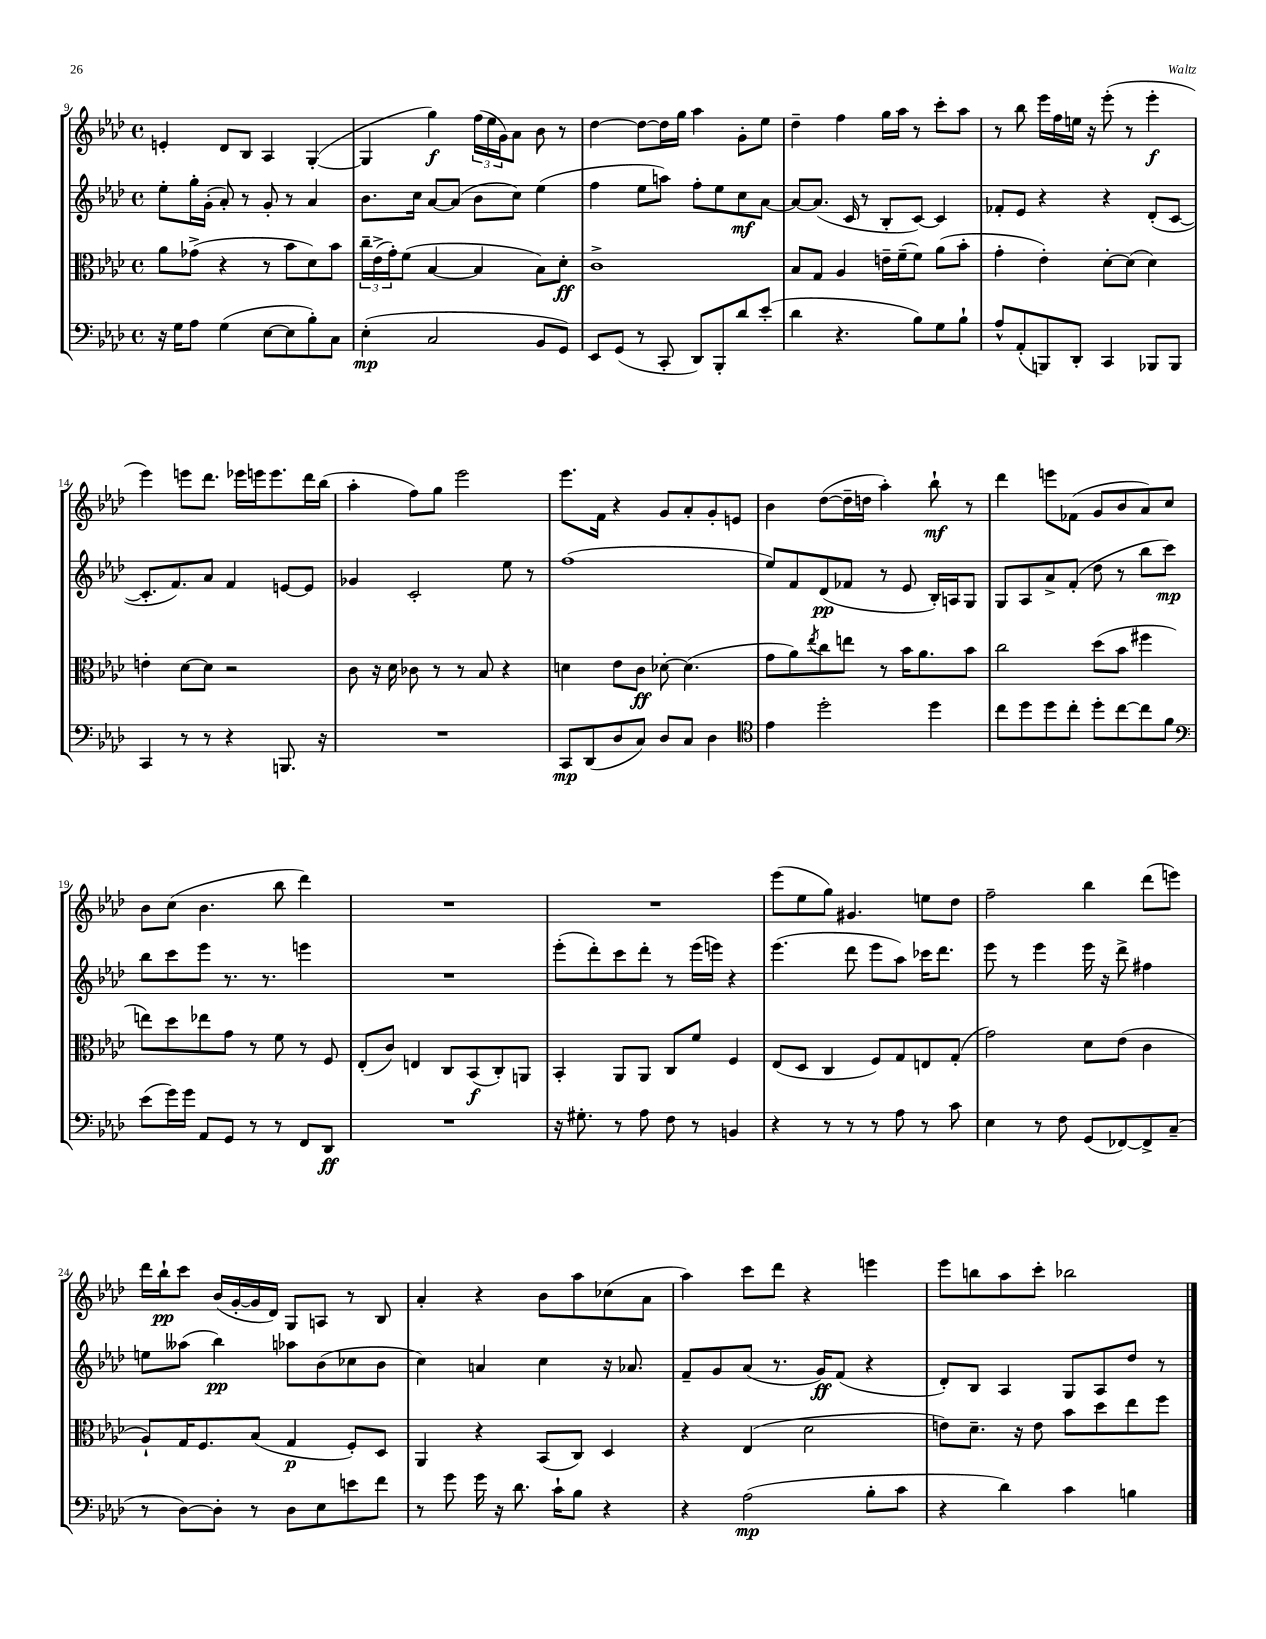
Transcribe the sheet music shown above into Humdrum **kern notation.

**kern	**dynam	**kern	**dynam	**kern	**dynam	**kern	**dynam
*part4	*part4	*part3	*part3	*part2	*part2	*part1	*part1
*staff4	*staff4	*staff3	*staff3	*staff2	*staff2	*staff1	*staff1
*clefF4	*	*clefC3	*	*clefG2	*	*clefG2	*
*k[b-e-a-d-]	*	*k[b-e-a-d-]	*	*k[b-e-a-d-]	*	*k[b-e-a-d-]	*
*M4/4	*	*M4/4	*	*M4/4	*	*M4/4	*
*met(c)	*	*met(c)	*	*met(c)	*	*met(c)	*
=9	=9	=9	=9	=9	=9	=9	=9
16r	.	8a-\L	.	8ee-'\L	.	4en'/	.
16G\KL	.	.	.	.	.	.	.
8A-\J	.	(8g-X^\J	.	16gg'\L	.	.	.
.	.	.	.	(16g'\JJ	.	.	.
(4G\	.	4r	.	8a-'/)	.	8d-/L	.
.	.	.	.	8r	.	8B-/J	.
[8E-\L	.	8r	.	8g'/	.	4A-/	.
8E-\]	.	8b-\L	.	8r	.	.	.
8B-'\)	.	8d-\)	.	4a-/	.	([4G'/	.
8C\J	.	8b-\J	.	.	.	.	.
=10	=10	=10	=10	=10	=10	=10	=10
(4E-'\	mp	24cc~\LL	.	8.b-\L	.	4G/]	.
.	.	(24e-^\	.	.	.	.	.
.	.	24g'\J)	.	.	.	.	.
.	.	(8f\J	.	.	.	.	.
.	.	.	.	16cc\Jk	.	.	.
2C/	.	[4B-/	.	[8a-/L	.	4gg\)	f
.	.	.	.	(8a-/J]	.	.	.
.	.	4B-/]	.	8b-\L	.	(24ff\LL	.
.	.	.	.	.	.	24ee-\	.
.	.	.	.	.	.	24g\J)	.
.	.	.	.	8cc\J)	.	8a-\J	.
8BB-/L	.	8B-\L)	.	(4ee-\	.	8b-\	.
8GG/J)	.	8d-'\J	ff	.	.	8r	.
=11	=11	=11	=11	=11	=11	=11	=11
8EE-/L	.	1c^	.	4ff\	.	[4dd-\	.
(8GG/J	.	.	.	.	.	.	.
8r	.	.	.	8ee-\L	.	8dd-\L_	.
8CC'/	.	.	.	8aan\J)	.	16dd-\L]	.
.	.	.	.	.	.	16gg\JJ	.
8DD-/L)	.	.	.	8ff'\L	.	4aa-\	.
8BBB-'/	.	.	.	8ee-\	.	.	.
8d-/	.	.	.	8cc\	mf	8g'\L	.
(8e-'/J	.	.	.	[8a-\J	.	8ee-\J	.
=12	=12	=12	=12	=12	=12	=12	=12
4d-\	.	8B-/L	.	8a-/L_	.	4dd-~\	.
.	.	8G/J	.	(8.a-/J]	.	.	.
4.r	.	4A-/	.	.	.	4ff\	.
.	.	.	.	16c/	.	.	.
.	.	.	.	8r	.	.	.
.	.	16en~\LL	.	8B-'/L	.	16gg\LL	.
.	.	(16f~\J	.	.	.	16aa-\JJ	.
8B-\L)	.	8f\J)	.	[8c/J)	.	8r	.
8G\	.	(8a-\L	.	4c/]	.	8ccc'\L	.
8B-`\J	.	8b-'\J	.	.	.	8aa-\J	.
=13	=13	=13	=13	=13	=13	=13	=13
8A-^^/L	.	4g'\	.	8f-X'/L	.	8r	.
(8AA-'/	.	.	.	8e-/J	.	8bb-\	.
8BBBn/)	.	4e-'\)	.	4r	.	16eee-\LL	.
.	.	.	.	.	.	16ff\	.
8DD-'/J	.	.	.	.	.	16een\JJ	.
.	.	.	.	.	.	16r	.
4CC/	.	[8d-'\L	.	4r	.	(8eee-'\	.
.	.	(8d-\J]	.	.	.	8r	.
8BBB-X/L	.	4d-\)	.	(8d-'/L	.	4eee-'\	f
8BBB-/J	.	.	.	[8c/J	.	.	.
!!LO:LB:g=z
=14	=14	=14	=14	=14	=14	=14	=14
4CC/	.	4en'\	.	8.c'/L]	.	4eee-\)	.
.	.	.	.	8.f/)	.	.	.
8r	.	[8d-\L	.	.	.	8eeen\L	.
8r	.	8d-\J]	.	8a-/J	.	8.ddd-\J	.
4r	.	2r	.	4f/	.	.	.
.	.	.	.	.	.	16eee-X\LL	.
.	.	.	.	.	.	16eeen\J	.
.	.	.	.	.	.	8.eee\	.
8.BBBn/	.	.	.	[8en/L	.	.	.
.	.	.	.	8e/J]	.	16ddd-\L	.
16r	.	.	.	.	.	(16bb-\JJ	.
=15	=15	=15	=15	=15	=15	=15	=15
1r	.	8c\	.	4g-X/	.	4aa-'\	.
.	.	16r	.	.	.	.	.
.	.	16d-\	.	.	.	.	.
.	.	8c-X\	.	2c'/	.	8ff\L)	.
.	.	8r	.	.	.	8gg\J	.
.	.	8r	.	.	.	2eee-\	.
.	.	8B-/	.	.	.	.	.
.	.	4r	.	8ee-\	.	.	.
.	.	.	.	8r	.	.	.
=16	=16	=16	=16	=16	=16	=16	=16
8CC/L	mp	4dn\	.	(1ff	.	8.eee-\L	.
(8DD-/	.	.	.	.	.	.	.
.	.	.	.	.	.	16f\Jk	.
8D-/	.	8e-\L	.	.	.	4r	.
8C/J)	.	8c\J	ff	.	.	.	.
8D-/L	.	[8d-X'\	.	.	.	8g/L	.
8C/J	.	(4.d-\]	.	.	.	8a-'/	.
4D-\	.	.	.	.	.	8g'/	.
.	.	.	.	.	.	8en/J	.
=17	=17	=17	=17	=17	=17	=17	=17
*clefC4	*	*	*	*	*	*	*
4e-\	.	8g\L	.	8ee-/L)	.	4b-\	.
.	.	8a-\)	.	8f/	.	.	.
.	.	8qee-/	.	.	.	.	.
2dd-'\	.	8cc\	.	(8d-/	pp	([8dd-\L	.
.	.	8een\J	.	8f-X/J	.	16dd-~\L]	.
.	.	.	.	.	.	16ddn\JJ	.
.	.	8r	.	8r	.	4aa-'\)	.
.	.	16b-\KL	.	8e-/	.	.	.
.	.	8.a-\	.	.	.	.	.
4dd-\	.	.	.	16B-'/LL)	.	8bb-`\	mf
.	.	.	.	16An/J	.	.	.
.	.	8b-\J	.	8G/J	.	8r	.
=18	=18	=18	=18	=18	=18	=18	=18
8cc\L	.	2cc\	.	8G/L	.	4ddd-\	.
8dd-\	.	.	.	8A-/	.	.	.
8dd-\	.	.	.	8a-^/	.	8eeen\L	.
8cc'\J	.	.	.	(8f'/J	.	(8f-X\J	.
8dd-'\L	.	(8dd-\L	.	8dd-\	.	8g/L	.
[8cc\	.	8b-\J	.	8r	.	8b-/	.
8cc\]	.	4ff#X\	.	8bb-\L	.	8a-/)	.
8f\J	.	.	.	8ccc\J)	mp	8cc/J	.
!!LO:LB:g=z
=19	=19	=19	=19	=19	=19	=19	=19
*clefF4	*	*	*	*	*	*	*
(8e-\L	.	8een\L)	.	8bb-\L	.	8b-\L	.
16g\L)	.	8dd-\	.	8ccc\	.	(8cc\J	.
16g\JJ	.	.	.	.	.	.	.
8AA-/L	.	8ee-X\	.	8eee-\J	.	4.b-\	.
8GG/J	.	8g\J	.	8.r	.	.	.
8r	.	8r	.	.	.	.	.
.	.	.	.	8.r	.	.	.
8r	.	8f\	.	.	.	8bb-\	.
8FF/L	.	8r	.	4eeen\	.	4ddd-\)	.
8DD-/J	ff	8F/	.	.	.	.	.
=20	=20	=20	=20	=20	=20	=20	=20
1r	.	(8E-'/L	.	1r	.	1r	.
.	.	8c/J)	.	.	.	.	.
.	.	4En/	.	.	.	.	.
.	.	8C/L	.	.	.	.	.
.	.	(8BB-/	f	.	.	.	.
.	.	8C'/)	.	.	.	.	.
.	.	8AAn/J	.	.	.	.	.
=21	=21	=21	=21	=21	=21	=21	=21
16r	.	4BB-'/	.	(8eee-'\L	.	1r	.
8.G#X'\	.	.	.	.	.	.	.
.	.	.	.	8ddd-'\)	.	.	.
8r	.	8AA-/L	.	8ccc\	.	.	.
8A-\	.	8AA-/J	.	8ddd-'\J	.	.	.
8F\	.	8C/L	.	8r	.	.	.
8r	.	8f/J	.	(16eee-\LL	.	.	.
.	.	.	.	16eeen\JJ)	.	.	.
4BBn/	.	4F/	.	4r	.	.	.
=22	=22	=22	=22	=22	=22	=22	=22
4r	.	(8E-/L	.	(4.eee-\	.	(8eee-\L	.
.	.	8D-/J	.	.	.	8ee-\	.
8r	.	4C/	.	.	.	8gg\J)	.
8r	.	.	.	8ddd-\	.	4.g#X/	.
8r	.	8F/L)	.	8eee-\L	.	.	.
8A-\	.	8G/	.	8aa-\J)	.	.	.
8r	.	8En/	.	16ccc-X\KL	.	8een\L	.
.	.	.	.	8.ddd-\J	.	.	.
8c\	.	(8G'/J	.	.	.	8dd-\J	.
=23	=23	=23	=23	=23	=23	=23	=23
4E-\	.	2g\)	.	8eee-\	.	2ff~\	.
.	.	.	.	8r	.	.	.
8r	.	.	.	4eee-\	.	.	.
8F\	.	.	.	.	.	.	.
(8GG/L	.	8d-\L	.	16eee-\	.	4bb-\	.
.	.	.	.	16r	.	.	.
[8FF-X/)	.	(8e-\J	.	8ddd-^\	.	.	.
8FF-^/]	.	4c\	.	4ff#X\	.	(8ddd-\L	.
(8C~/J	.	.	.	.	.	8eeen\J)	.
!!LO:LB:g=z
=24	=24	=24	=24	=24	=24	=24	=24
8r	.	8A-`/L)	.	8een\L	.	16ddd-\LL	.
.	.	.	.	.	.	16bb-`\J	pp
[8D-\L)	.	16G/K	.	(8aa--X\J	.	8ccc\J	.
.	.	8.F/	.	.	.	.	.
8D-'\J]	.	.	.	4bb-\)	pp	(16b-/LL	.
.	.	.	.	.	.	[16g'/	.
8r	.	(8B-/J	.	.	.	16g/]	.
.	.	.	.	.	.	16d-/JJ)	.
8D-\L	.	4G/	p	8aa-X\L	.	8G/L	.
8E-\	.	.	.	(8b-\	.	8An/J	.
8en\	.	8F'/L)	.	8cc-X\	.	8r	.
8f\J	.	8D-/J	.	8b-\J	.	8B-/	.
=25	=25	=25	=25	=25	=25	=25	=25
8r	.	4AA-/	.	4cc\)	.	4a-'/	.
8g\	.	.	.	.	.	.	.
16g\	.	4r	.	4an/	.	4r	.
16r	.	.	.	.	.	.	.
8.d-\	.	.	.	.	.	.	.
.	.	(8BB-/L	.	4cc\	.	8b-\L	.
16c`\KL	.	.	.	.	.	.	.
8B-\J	.	8C/J)	.	.	.	8aa-\	.
4r	.	4D-/	.	16r	.	(8cc-X\	.
.	.	.	.	8.a-X/	.	.	.
.	.	.	.	.	.	8a-\J	.
=26	=26	=26	=26	=26	=26	=26	=26
4r	.	4r	.	8f~/L	.	4aa-\)	.
.	.	.	.	8g/	.	.	.
(2A-\	mp	(4E-/	.	(8a-/J	.	8ccc\L	.
.	.	.	.	8.r	.	8ddd-\J	.
.	.	2d-\	.	.	.	4r	.
.	.	.	.	16g/KL)	ff	.	.
.	.	.	.	(8f/J	.	.	.
8B-'\L	.	.	.	4r	.	4eeen\	.
8c\J	.	.	.	.	.	.	.
=27	=27	=27	=27	=27	=27	=27	=27
4r	.	8en\L)	.	8d-'/L)	.	8eee-\L	.
.	.	8.d-~\J	.	8B-/J	.	8bbn\	.
4d-\)	.	.	.	4A-/	.	8aa-\	.
.	.	16r	.	.	.	.	.
.	.	8e\	.	.	.	8ccc'\J	.
4c\	.	8b-\L	.	8G/L	.	2bb-X\	.
.	.	8dd-\	.	8A-/	.	.	.
4Bn\	.	8ee-\	.	8dd-/J	.	.	.
.	.	8ff\J	.	8r	.	.	.
==	==	==	==	==	==	==	==
*-	*-	*-	*-	*-	*-	*-	*-
